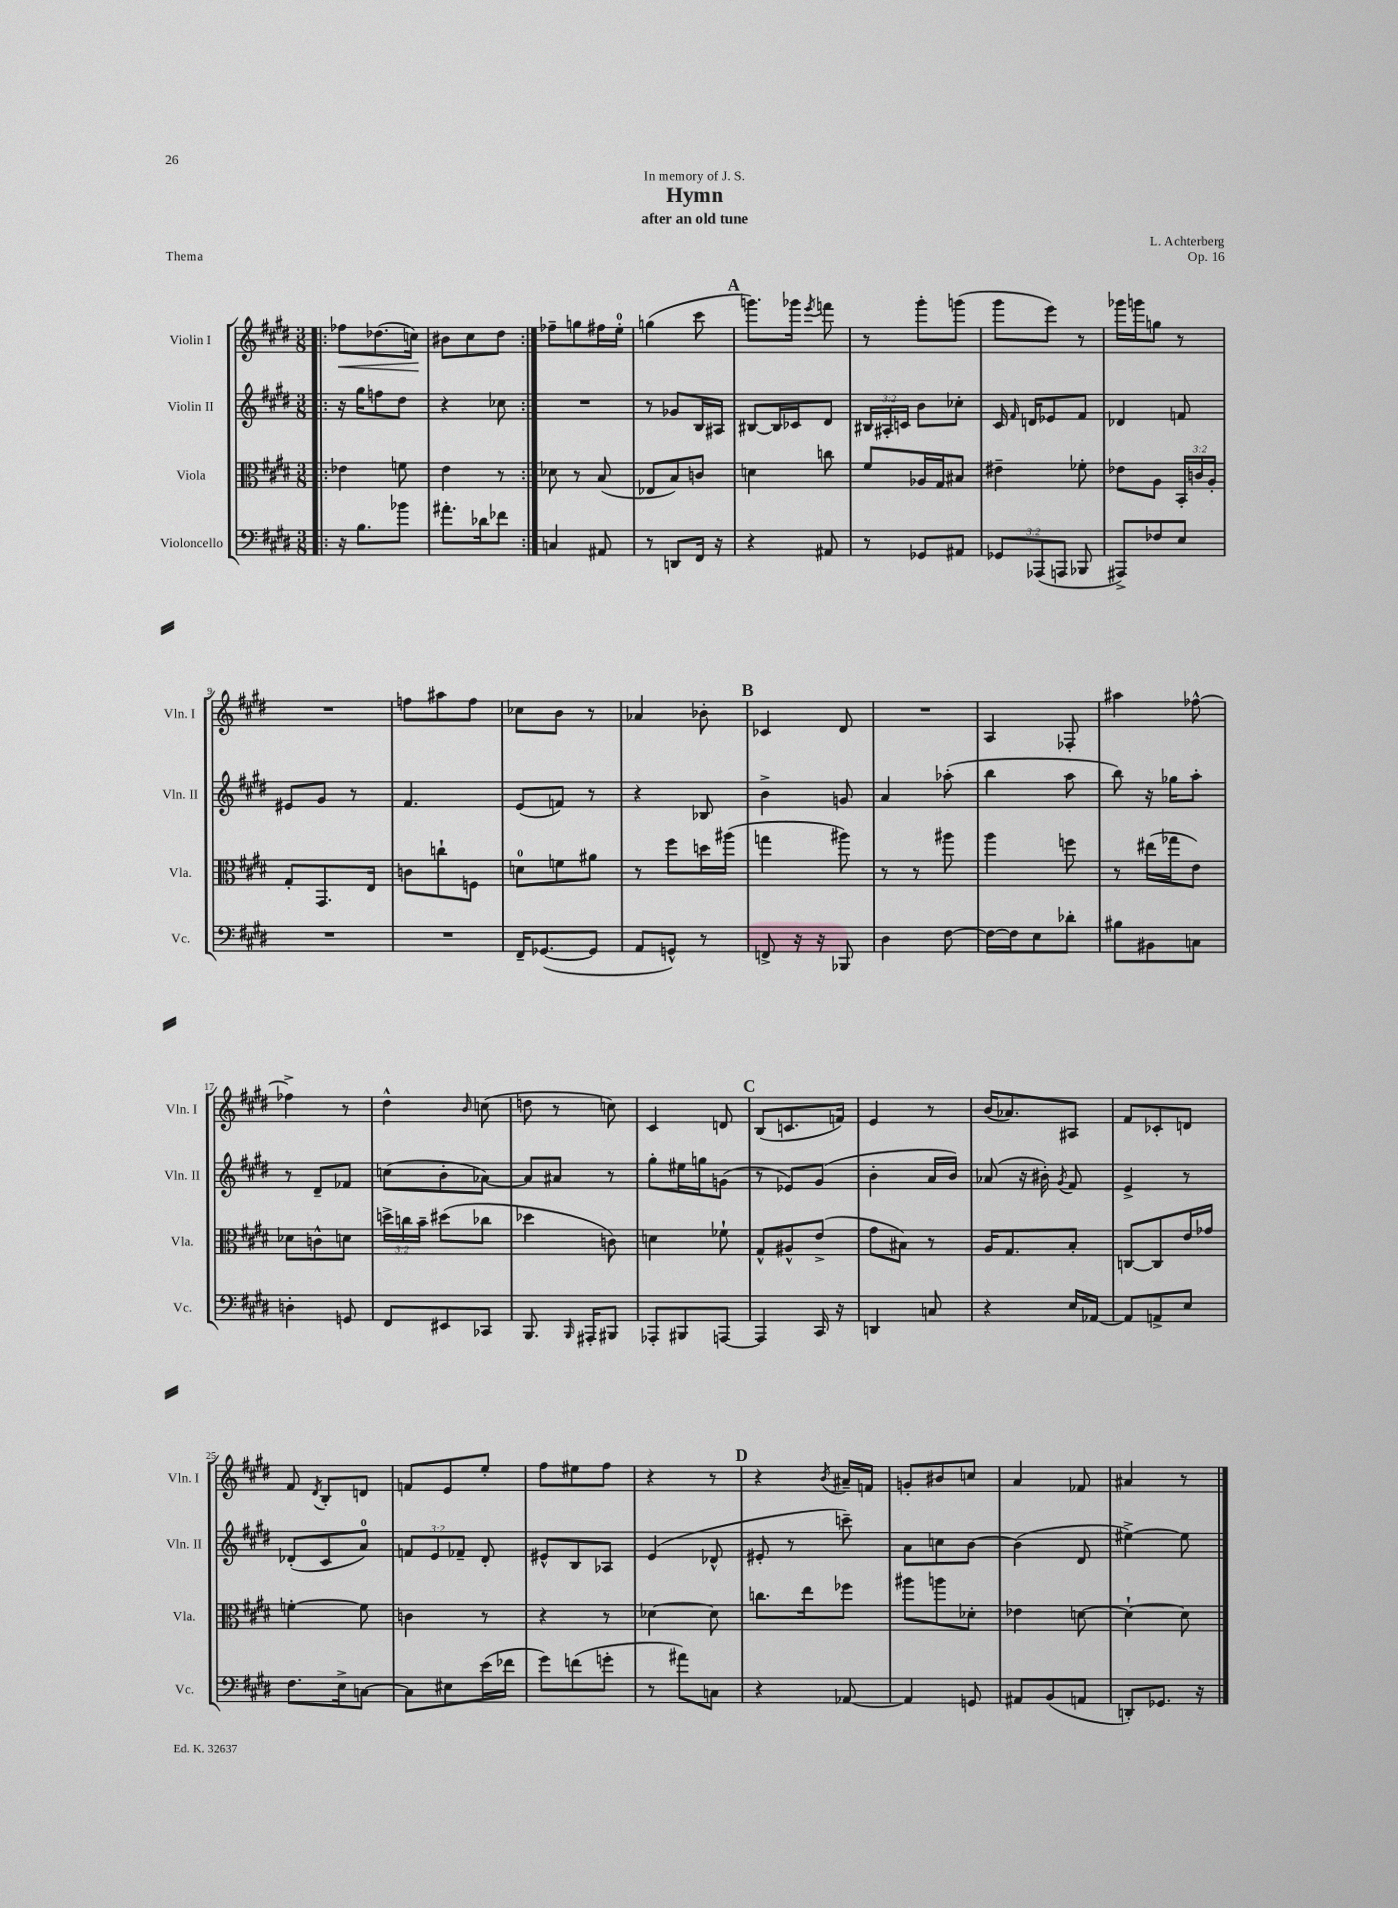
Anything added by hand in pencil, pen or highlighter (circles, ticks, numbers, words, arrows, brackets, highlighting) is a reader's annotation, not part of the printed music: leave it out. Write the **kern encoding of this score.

**kern	**kern	**kern	**kern
*staff4	*staff3	*staff2	*staff1
*clefF4	*clefC3	*clefG2	*clefG2
*k[f#c#g#d#]	*k[f#c#g#d#]	*k[f#c#g#d#]	*k[f#c#g#d#]
*M3/8	*M3/8	*M3/8	*M3/8
=!|:	=!|:	=!|:	=!|:
16r	4e-\	16r	8ff-\L
8.B\L	.	16gg#\LK	.
.	.	8ff\	(8.dd-\
8b-\J	8f\	8dd#\J	.
.	.	.	16cc\Jk)
=	=	=	=
8.a#'\L	4e\	4r	8b#\L
.	.	.	8cc#\
16d-\k	.	.	.
8f-\J	8r	8cc-\	8dd#\J
=:|!	=:|!	=:|!	=:|!
4C/	8d-\	4.r	8ff-~\L
.	8r	.	8gg\
8AA#/	(8B/	.	16ff#\L
.	.	.	16ee'\JJ
=	=	=	=
8r	8E-/L	8r	(4gg\
8DD/L	8B/)	8g-/L	.
16FF#/Jk	8c/J	16B/L	8ccc#\
16r	.	16A#/JJ	.
=	=	=	=
4r	4d\	[8B#/L	8.ggg\L)
.	.	16B#/]L	.
.	.	16c-/J	16ggg-\Jk
.	.	.	8qeee/
8AA#/	8cc\	8d#/J	8fff\
=	=	=	=
8r	8f#/L	24B#/LL	8r
.	.	24A#'/	.
.	.	24c/JJ	.
8GG-/L	16A-/L	8b\L	8ggg#'\L
.	16G#/J	.	.
8AA#/J	8B#/J	8cc-'\J	(8ggg\J
=	=	=	=
12GG-/L	4e#~\	16c#/	8ggg#\L
.	.	16qqf#/	.
.	.	16d/LK	.
(12AAA-/	.	.	.
.	.	8e-/	8eee\J)
12AAA/J	.	.	.
8BBB-/	8f-'\	8f#/J	8r
=	=	=	=
8AAA#^/L)	8e-\L	4d-/	16ggg-\LL
.	.	.	16ggg\J
8F-/	8A\J	.	8gg\J
8E/J	24BB'/LL	8f/	8r
.	24c/	.	.
.	24A'/JJ	.	.
=	=	=	=
4.r	8G#'/L	8e#/L	4.r
.	8.GG#/	8g#/J	.
.	.	8r	.
.	16E/Jk	.	.
=	=	=	=
4.r	8c\L	4.f#/	8ff\L
.	8cc`\	.	8aa#\
.	8F\J	.	8ff\J
=	=	=	=
16FF#~/LK	8d\L	(8e/L	8cc-\L
([8.GG-/	.	.	.
.	8f\	8f/J)	8b\J
8GG-/]J	8a#\J	8r	8r
=	=	=	=
8AA/L	8r	4r	4a-/
8GG^^/J)	8ff#\L	.	.
8r	16dd\L	8B-/	8b-'\
.	(16aa#\JJ	.	.
=	=	=	=
8FF^/	4gg\	4b^\	4c-/
16r	.	.	.
16r	.	.	.
8BBB-/	8aa#\)	8g/	8d#/
=	=	=	=
4D#\	8r	4a/	4.r
.	8r	.	.
[8F#\	8aa#\	(8aa-'\	.
=	=	=	=
16F#\_LL	4aa\	4bb\	4A/
16F#\]J	.	.	.
8E\	.	.	.
8d-'\J	8ff\	8aa\	8F-'/
=	=	=	=
8B#\L	8r	8bb\)	4aa#\
8BB#\	(16ee#\LL	16r	.
.	16gg-\J	16gg-\LK	.
8C\J	8e\J)	8aa'\J	[8ff-^^\
=	=	=	=
4D'\	8d-\L	8r	4ff-^\]
.	8c^^\	8d#~/L	.
8GG/	8d\J	8f-/J	8r
=	=	=	=
8FF#/L	24dd^\LL	(8cc\L	4dd#^^\
.	24cc\	.	.
.	24b~\JJ	.	.
8EE#/	(8dd#\L	8b'\	.
.	.	.	16qqb/
8CC-/J	8cc-\J	[8a-\J)	(8cc\
=	=	=	=
8.BBB/	4dd-\	8a-/]L	8dd\
.	.	8a#/J	8r
16qqBBB/	.	.	.
16AAA#'/LK	.	.	.
8BBB#/J	8c\)	8r	8cc\)
=	=	=	=
8AAA-'/L	4d\	8gg#'\L	4c#/
8BBB#/	.	16ee#\L	.
.	.	16gg\J	.
[8AAA/J	8f-`\	(8g\J	8d/
=	=	=	=
4AAA/]	8G#^^/L	8r	(8B/L
.	8A#^^/	8e-/L)	8.c/
16CC#/	(8e^/J	(8g#/J	.
16r	.	.	16f/Jk)
=	=	=	=
4DD/	8g#\L	4b'\	4e/
.	8B#\J)	.	.
8C/	8r	16a/LL	8r
.	.	16b/JJ)	.
=	=	=	=
4r	16A/LK	(8a-/	(16b/LK
.	8.G#/	.	8.a-/)
.	.	16r	.
.	.	16b#'\)	.
.	.	8qg#/	.
16E/LL	8B'/J	8f#/	8A#/J
[16AA-/JJ	.	.	.
=	=	=	=
8AA-/]L	[8C/L	4e^/	8f#/L
8AA^/	8C/]	.	8c-'/
8E/J	16e/L	8r	8d/J
.	16g-/JJ	.	.
=	=	=	=
8.F#\L	[4f'\	(8d-'/L	8f#/
.	.	.	8qd#/
.	.	8c#/	8B'/L
16E^\k	.	.	.
[8C\J	8f\]	8a/J)	8d/J
=	=	=	=
8C\]L	4c\	12f/L	8f/L
.	.	12e/	.
8E#\	.	.	8e/
.	.	12f-~/J	.
(16e\L	8r	8d#'/	8ee'/J
16f-\JJ	.	.	.
=	=	=	=
8g#\L)	4r	8e#^^/L	8ff#\L
(8f\	.	8B/	8ee#\
8g'\J	8r	8A-/J	8ff#\J
=	=	=	=
8r	[4d-\	(4e/	4r
8a#\L)	.	.	.
8C\J	8d-\]	8d-^^/	8r
=	=	=	=
4r	8.cc\L	8e#'/	4r
.	.	8r	.
.	16ee\k	.	.
.	.	.	8qb/
[8AA-/	8ff-\J	8ccc~\)	16a#~/LL
.	.	.	16f/JJ
=	=	=	=
4AA-/]	8aa#\L	8a\L	8g'/L
.	8aa\	8cc\	8b#/
8GG/	8d-'\J	[8b\J	8cc/J
=	=	=	=
8AA#/L	4e-\	(4b\]	4a/
(8BB/	.	.	.
8AA/J	[8d\	8d#/	8f-/
=	=	=	=
8DD'/L)	4d`\_	[4ee#^\)	4a#/
8.GG-/J	.	.	.
.	8d\]	8ee#\]	8r
16r	.	.	.
==	==	==	==
*-	*-	*-	*-
